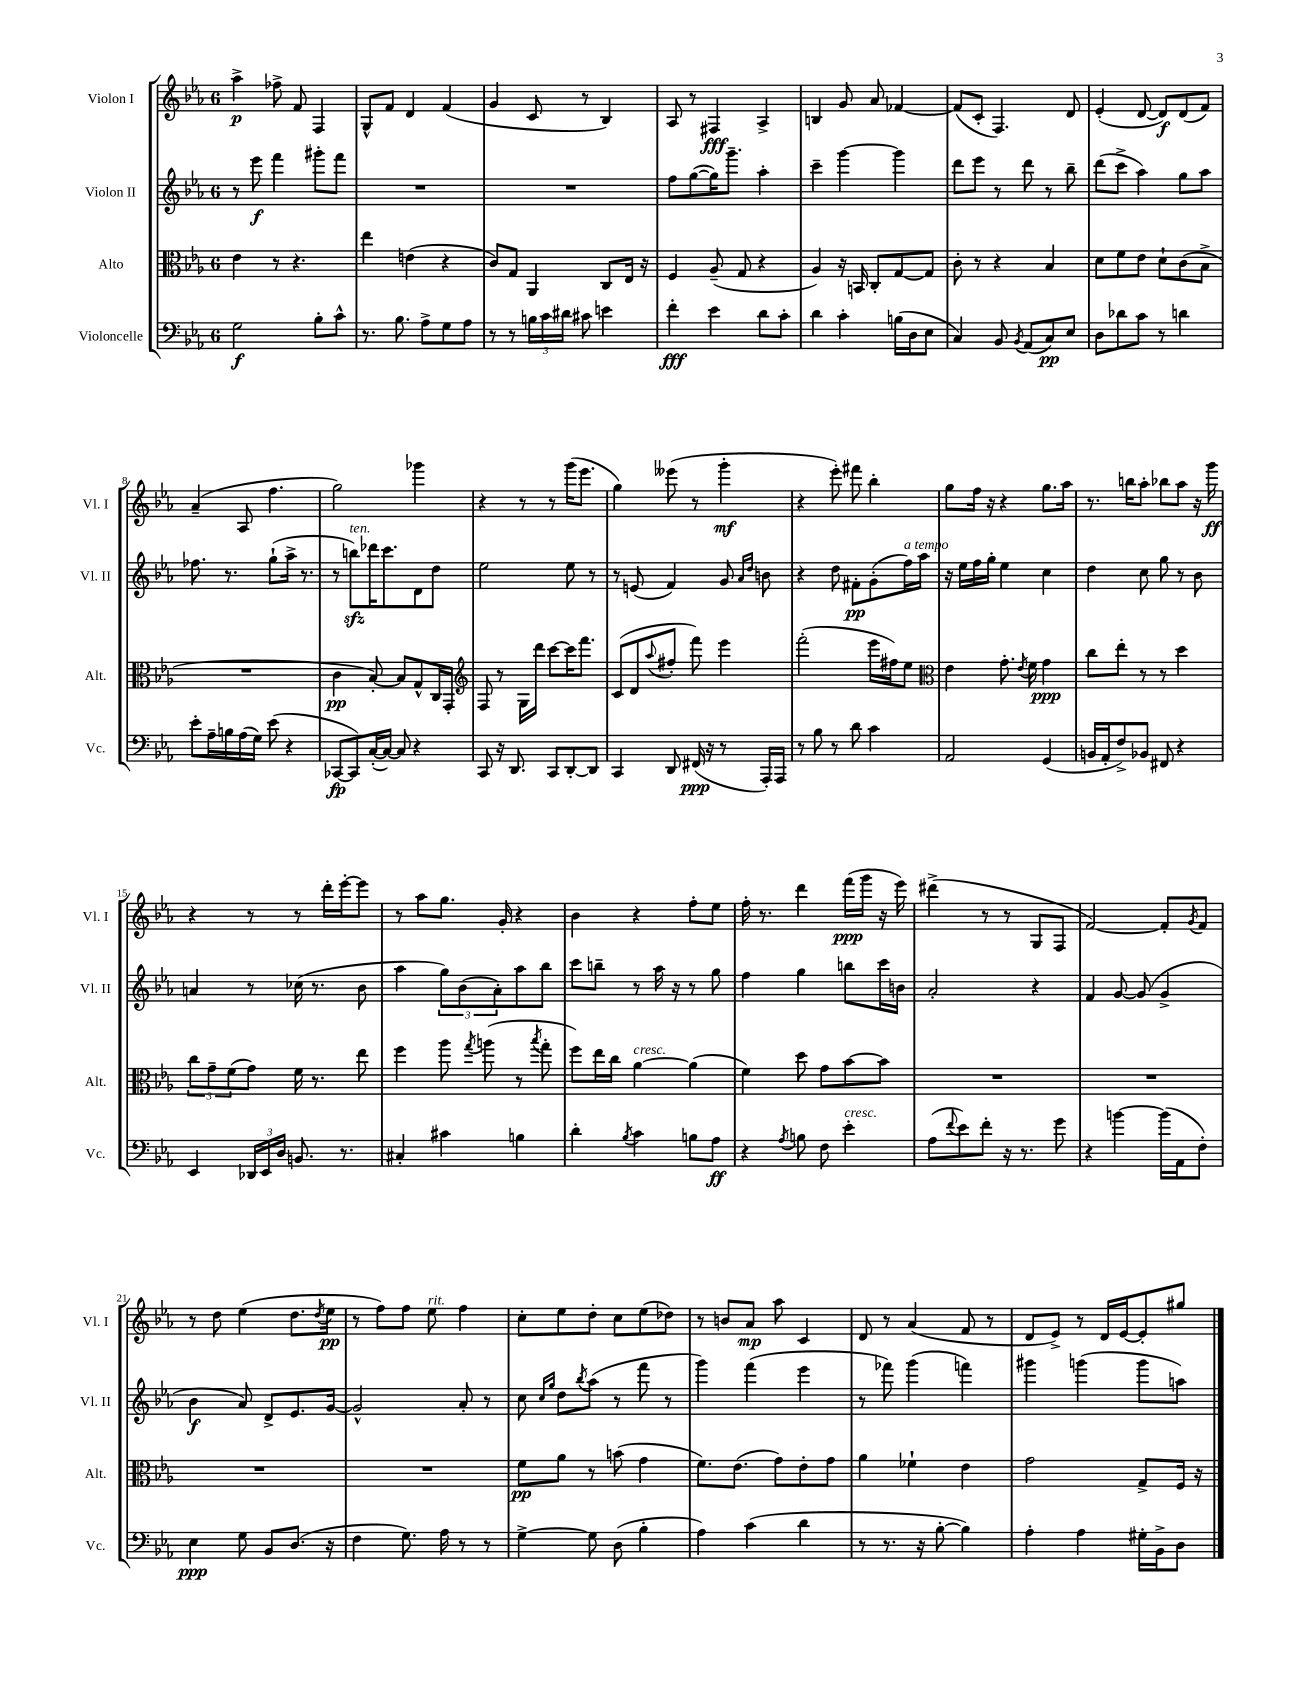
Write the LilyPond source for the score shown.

<<
\new StaffGroup <<
\new Staff = "s0" \with { instrumentName = "Violon I" shortInstrumentName = "Vl. I" } {
    \clef treble \key ees \major \once \override Staff.TimeSignature.style = #'single-digit \time 6/8
    aes''4->\p fes''8-> f'8 f4 |
    g8-^ f'8 d'4 f'4( |
    g'4 c'8 r8 bes4) |
    aes8 r8 fis4\fff aes4-> |
    b4 g'8 aes'8 fes'4~ |
    fes'8( c'8-. f4.) d'8 |
    ees'4-.( d'8~ d'8\f) d'8( f'8) |
    aes'4--( aes8 f''4. |
    g''2) ges'''4 |
    r4 r8 r8 g'''16( ees'''8. |
    g''4) eeses'''8( r8 g'''4-.\mf |
    r4 ees'''8-.) fis'''8 bes''4-. |
    g''8 f''16 r16 r4 g''8. aes''16 |
    r8. b''16 aes''8-. bes''8 aes''8 r16 g'''16\ff |
    r4 r8 r8 d'''16-. ees'''16~-. ees'''8 |
    r8 aes''8 g''8. g'16-. r4 |
    bes'4 r4 f''8-. ees''8 |
    f''16-. r8. d'''4 f'''16\ppp( g'''16 r16 ees'''16) |
    dis'''4->( r8 r8 g8 f8 |
    f'2~) f'8-. \acciaccatura { g'8 } f'8 |
    r8 d''8 ees''4( d''8. \acciaccatura { d''8 } ees''16\pp |
    r8 f''8) f''8 ees''8^\markup { \italic "rit." } f''4 |
    c''8-. ees''8 d''8-. c''8 ees''8( des''8) |
    r8 b'8 aes'8\mp aes''8 c'4 |
    d'8 r8 aes'4( f'8 r8 |
    d'8 ees'8->) r8 d'16 ees'16~ ees'8-. gis''8 \bar "|." |
}
\new Staff = "s1" \with { instrumentName = "Violon II" shortInstrumentName = "Vl. II" } {
    \clef treble \key ees \major \once \override Staff.TimeSignature.style = #'single-digit \time 6/8
    r8 ees'''8\f f'''4 gis'''8-. f'''8 |
    R2. |
    R2. |
    f''8 g''8~( g''16) g'''8.-- aes''4-. |
    c'''4-- g'''4~ g'''4 |
    d'''8 ees'''8 r8 d'''8 r8 bes''8-- |
    d'''8( c'''8-> aes''4) g''8 aes''8 |
    fes''8. r8. g''8-!( aes''16-> r8. |
    r8 b''8\sfz^\markup { \italic "ten." }) des'''16 c'''8. d'8 d''8 |
    ees''2 ees''8 r8 |
    r8 e'8( f'4) g'8 \grace { aes'16 d''16 } b'8 |
    r4 d''8 fis'8-.\pp g'8-.( f''16^\markup { \italic "a tempo" }) aes''16 |
    r16 ees''16 f''16 g''16-. ees''4 c''4 |
    d''4 c''8 g''8 r8 bes'8 |
    a'4 r8 ces''16( r8. bes'8 |
    aes''4 \tuplet 3/2 { g''8) bes'8( aes'8-.) } aes''8 bes''8 |
    c'''8 b''8-- r8 aes''16 r16 r8 g''8 |
    f''4 g''4 b''8 c'''16 b'16 |
    aes'2-. r4 |
    f'4 g'8~ g'8( g'4-> |
    bes'4\f aes'8) d'8-> ees'8. g'16~ |
    g'2-^ aes'8-. r8 |
    c''8 \grace { c''16 g''16 } d''8 \acciaccatura { bes''8 } aes''8( r8 f'''8 r8 |
    g'''4) f'''4( ees'''4 |
    r8 fes'''8) g'''4( f'''4) |
    gis'''4 g'''4( g'''8 a''8) \bar "|." |
}
\new Staff = "s2" \with { instrumentName = "Alto" shortInstrumentName = "Alt." } {
    \clef alto \key ees \major \once \override Staff.TimeSignature.style = #'single-digit \time 6/8
    ees'4 r8 r4. |
    ees''4 e'4( r4 |
    c'8) g8 aes,4 c8 ees16 r16 |
    f4 aes8--( g8 r4 |
    aes4) r16 b,16 c8-. g8~ g8 |
    c'8-. r8 r4 bes4 |
    d'8 f'8 ees'8 d'8-! c'8( bes8-> |
    R2. |
    c'4\pp bes8~-.) bes8 g8-^ c16 g,16-. |
    \clef treble f8 r8 g16 d'''16 c'''8~ c'''16 f'''8. |
    c'8( d'8 \appoggiatura { aes''8 } fis''8-. f'''8) ees'''4 |
    f'''2-.( ees'''16 fis''16) ees''8 |
    \clef alto ees'4 g'8.-. \acciaccatura { ees'8 } f'16 g'4\ppp |
    c''8 ees''8-. r8 r8 d''4 |
    \tuplet 3/2 { c''8 g'8-- f'8( } g'8) f'16 r8. ees''8 |
    f''4 aes''8 \acciaccatura { g''8 } a''8( r8 \acciaccatura { bes''8 } g''8-. |
    f''8) ees''16 c''16 aes'4~^\markup { \italic "cresc." } aes'4( |
    f'4) d''8 g'8 bes'8~ bes'8 |
    R2. |
    R2. |
    R2. |
    R2. |
    f'8\pp aes'8 r8 b'8( g'4 |
    f'8.) ees'8.( g'8) ees'8-. g'8 |
    aes'4 fes'4-! ees'4 |
    g'2 g8-> f16 r16 \bar "|." |
}
\new Staff = "s3" \with { instrumentName = "Violoncelle" shortInstrumentName = "Vc." } {
    \clef bass \key ees \major \once \override Staff.TimeSignature.style = #'single-digit \time 6/8
    g2\f bes8-. c'8-^ |
    r8. bes8. aes8-> g8 aes8 |
    r8 r8 \tuplet 3/2 { b16 c'16 dis'16 } cis'8 e'4 |
    f'4-.\fff ees'4 d'8 c'8-. |
    d'4 c'4-. b16( d16 ees8 |
    c4) bes,8 \acciaccatura { bes,8 } aes,8( c8\pp) ees8 |
    d8 des'8 c'8 r8 d'4 |
    ees'8-. aes16-- b16 aes16( g16) ees'8( r4 |
    ces,8~\fp ces,8) c16~-.( c16~) c8 r4 |
    c,8 r16 d,8. c,8 d,8~-. d,8 |
    c,4 d,8 fis,16\ppp( r16 r8 aes,,16-.) aes,,16 |
    r8 bes8 r8 d'8 c'4 |
    aes,2 g,4( |
    b,16 aes,16-. f8->) bes,8 fis,8 r4 |
    ees,4 \tuplet 3/2 { des,16 ees,16 d16 } b,8. r8. |
    cis4-. cis'4 b4 |
    d'4-. \acciaccatura { bes8 } c'4 b8 aes8\ff |
    r4 \acciaccatura { aes8 } b8 f8 ees'4-.^\markup { \italic "cresc." } |
    aes8( \appoggiatura { f'8 } ees'8) f'8-. r16 r8. g'8 |
    r4 b'4~ b'16( aes,16 f8-.) |
    ees4\ppp g8 bes,8 d8.( r16 |
    f4 g8.) aes16 r8 r8 |
    g4~-> g8 d8( bes4-. |
    aes4) c'4( d'4 |
    r8 r8. r16 bes8~-. bes4) |
    aes4-. aes4 gis16-. bes,16-> d8 \bar "|." |
}
>>
>>
